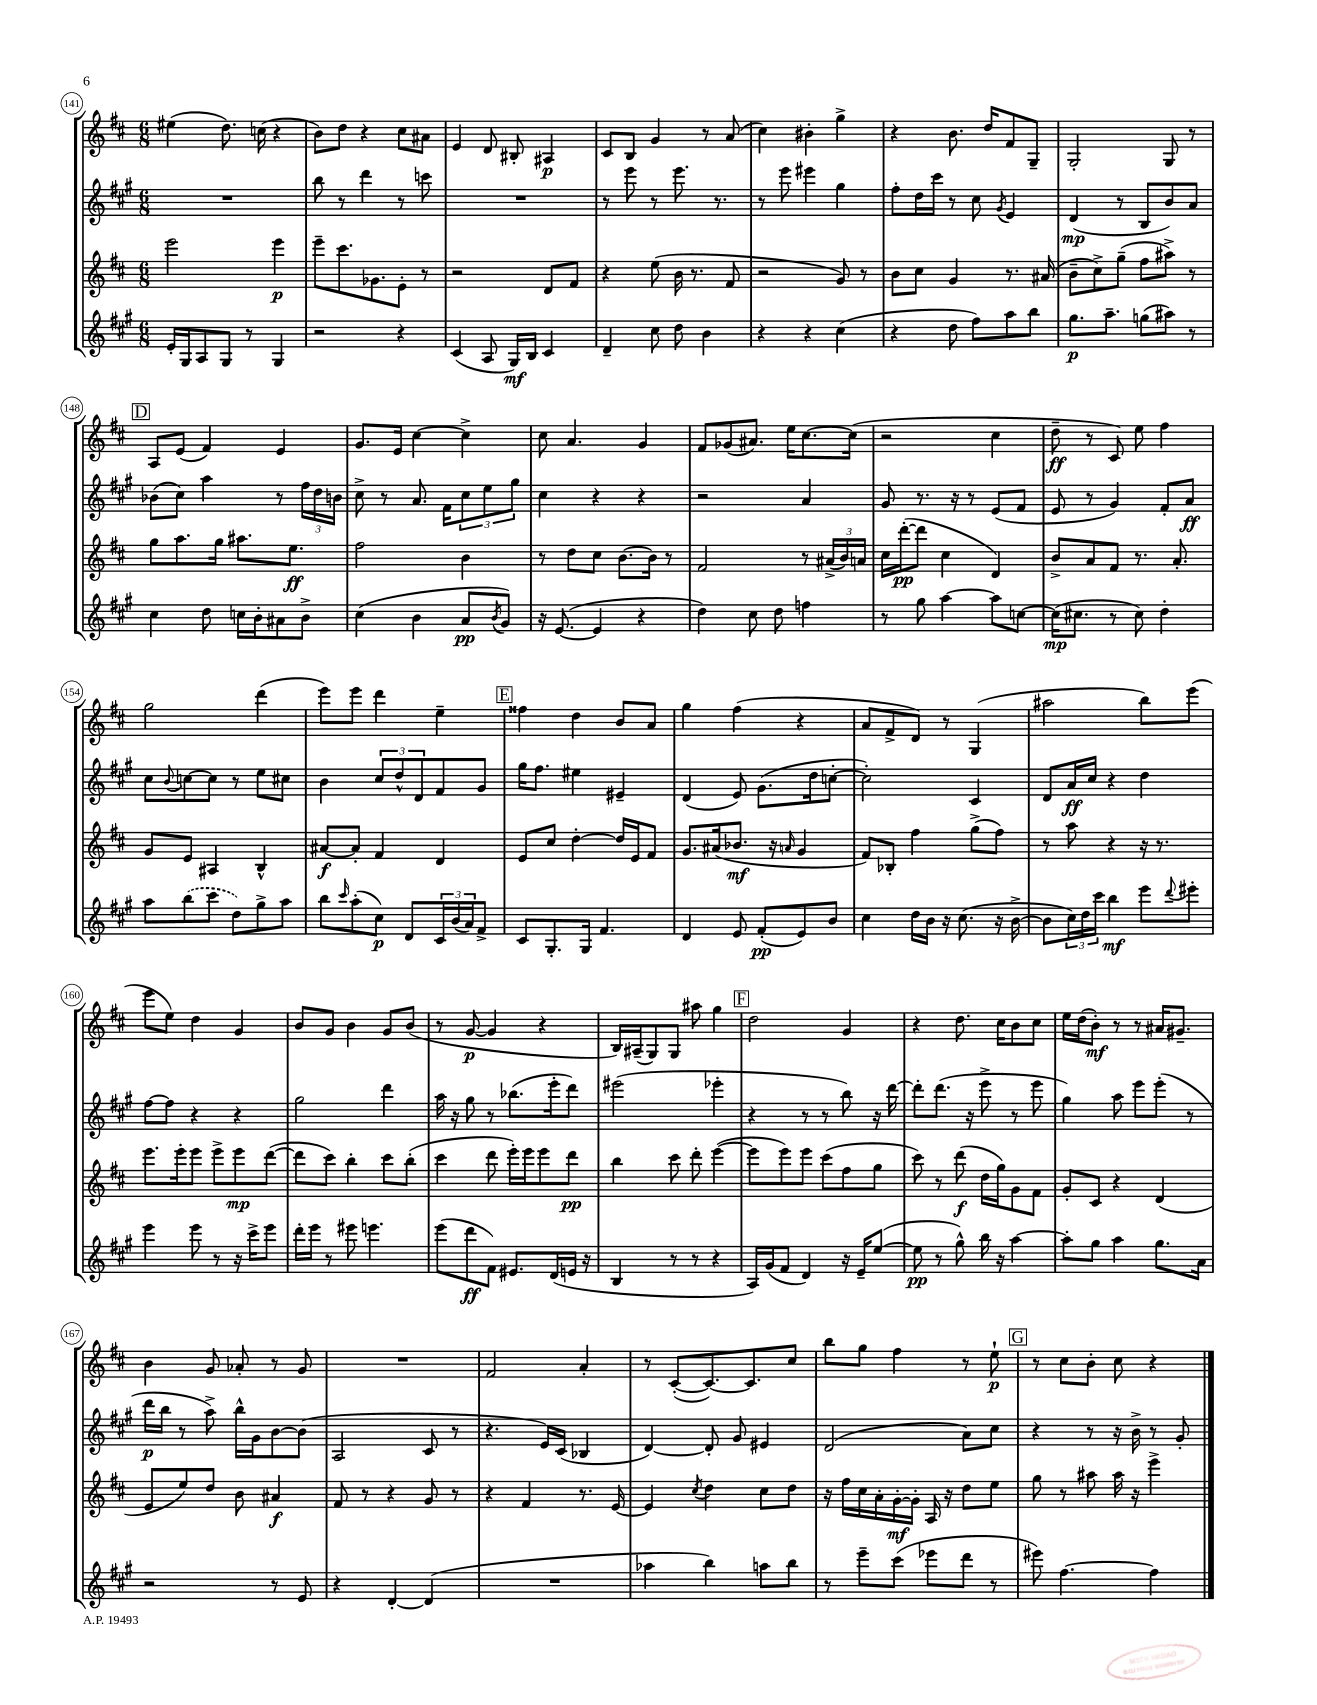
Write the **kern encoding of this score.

**kern	**dynam	**kern	**dynam	**kern	**dynam	**kern	**dynam
*part4	*part4	*part3	*part3	*part2	*part2	*part1	*part1
*staff4	*staff4	*staff3	*staff3	*staff2	*staff2	*staff1	*staff1
*clefG2	*	*clefG2	*	*clefG2	*	*clefG2	*
*k[f#c#g#]	*	*k[f#c#]	*	*k[f#c#g#]	*	*k[f#c#]	*
*M6/8	*	*M6/8	*	*M6/8	*	*M6/8	*
=141	=141	=141	=141	=141	=141	=141	=141
16e'/LL	.	2eee\	.	2.r	.	(4ee#X\	.
16G#/J	.	.	.	.	.	.	.
8A/	.	.	.	.	.	.	.
8G#/J	.	.	.	.	.	8.dd\)	.
8r	.	.	.	.	.	.	.
.	.	.	.	.	.	(16ccn\	.
4G#/	.	4eee\	p	.	.	4r	.
=142	=142	=142	=142	=142	=142	=142	=142
2r	.	8eee~\L	.	8bb\	.	8b\L)	.
.	.	8.ccc#\	.	8r	.	8dd\J	.
.	.	.	.	4ddd\	.	4r	.
.	.	8.g-X\	.	.	.	.	.
4r	.	8e'\J	.	8r	.	8cc#\L	.
.	.	8r	.	8cccn\	.	8a#X\J	.
=143	=143	=143	=143	=143	=143	=143	=143
(4c#/	.	2r	.	2.r	.	4e/	.
8A/	.	.	.	.	.	8d/	.
16G#/LL)	mf	.	.	.	.	8B#X'/	.
16B/JJ	.	.	.	.	.	.	.
4c#/	.	8d/L	.	.	.	4A#X/	p
.	.	8f#/J	.	.	.	.	.
=144	=144	=144	=144	=144	=144	=144	=144
4d~/	.	4r	.	8r	.	8c#/L	.
.	.	.	.	8eee\	.	8B/J	.
8cc#\	.	(8ee\	.	8r	.	4g/	.
8dd\	.	16b\	.	8.eee\	.	.	.
.	.	8.r	.	.	.	.	.
4b\	.	.	.	.	.	8r	.
.	.	.	.	8.r	.	.	.
.	.	8f#/	.	.	.	(8a/	.
=145	=145	=145	=145	=145	=145	=145	=145
4r	.	2r	.	8r	.	4cc#\)	.
.	.	.	.	8eee\	.	.	.
4r	.	.	.	4eee#X\	.	4b#X'\	.
(4cc#\	.	8g/)	.	4gg#\	.	4gg^\	.
.	.	8r	.	.	.	.	.
=146	=146	=146	=146	=146	=146	=146	=146
4r	.	8b\L	.	8ff#'\L	.	4r	.
.	.	8cc#\J	.	16dd\L	.	.	.
.	.	.	.	16ccc#\JJ	.	.	.
8dd\	.	4g/	.	8r	.	8.b\	.
8ff#\L)	.	.	.	8cc#\	.	.	.
.	.	.	.	.	.	16dd/KL	.
.	.	.	.	8qg#/	.	.	.
8aa\	.	8.r	.	4e/	.	8f#/	.
8bb\J	.	.	.	.	.	8G~/J	.
.	.	(16a#X/	.	.	.	.	.
=147	=147	=147	=147	=147	=147	=147	=147
8.gg#\L	p	8b~\L	.	(4d/	mp	2G'/	.
.	.	8cc#^\)	.	.	.	.	.
8.aa~\J	.	.	.	.	.	.	.
.	.	(8gg~\J	.	8r	.	.	.
(8ggn\L	.	8ff#\L	.	8B/L	.	.	.
8aa#X\J)	.	8aa#X^\J)	.	8b/)	.	8G/	.
8r	.	8r	.	8a/J	.	8r	.
!!LO:LB:g=z
!!LO:REH:place=s1:t=D
=148	=148	=148	=148	=148	=148	=148	=148
4cc#\	.	8gg\L	.	(8b-X\L	.	8A/L	.
.	.	8.aa\	.	8cc#\J)	.	(8e/J	.
8dd\	.	.	.	4aa\	.	4f#/)	.
.	.	16gg\Jk	.	.	.	.	.
16ccn\LL	.	8.aa#X\L	.	.	.	.	.
16b'\J	.	.	.	.	.	.	.
8a#X\	.	.	.	8r	.	4e/	.
.	.	8.ee\J	ff	.	.	.	.
8b^\J	.	.	.	24ff#\LL	.	.	.
.	.	.	.	24dd\	.	.	.
.	.	.	.	24bn\JJ	.	.	.
=149	=149	=149	=149	=149	=149	=149	=149
(4cc#\	.	2ff#\	.	8cc#^\	.	8.g/L	.
.	.	.	.	8r	.	.	.
.	.	.	.	.	.	16e/Jk	.
4b\	.	.	.	8.a/	.	[4cc#\	.
.	.	.	.	16f#\KL	.	.	.
8a/L	pp	4b\	.	12cc#\	.	4cc#^\]	.
.	.	.	.	12ee\	.	.	.
8qb/	.	.	.	.	.	.	.
8g#/J)	.	.	.	.	.	.	.
.	.	.	.	12gg#\J	.	.	.
=150	=150	=150	=150	=150	=150	=150	=150
16r	.	8r	.	4cc#\	.	8cc#\	.
([8.e/	.	.	.	.	.	.	.
.	.	8dd\L	.	.	.	4.a/	.
4e/]	.	8cc#\J	.	4r	.	.	.
.	.	[8.b\L	.	.	.	.	.
4r	.	.	.	4r	.	4g/	.
.	.	16b\Jk]	.	.	.	.	.
.	.	8r	.	.	.	.	.
=151	=151	=151	=151	=151	=151	=151	=151
4dd\)	.	2f#/	.	2r	.	8f#/L	.
.	.	.	.	.	.	(8g-X/	.
8cc#\	.	.	.	.	.	8.a#X/J)	.
8dd\	.	.	.	.	.	.	.
.	.	.	.	.	.	16ee\KL	.
4ffn\	.	8r	.	4a/	.	[8.cc#\	.
.	.	(24a#X^/LL	.	.	.	.	.
.	.	24b/)	.	.	.	.	.
.	.	.	.	.	.	(16cc#\Jk]	.
.	.	24an/JJ	.	.	.	.	.
=152	=152	=152	=152	=152	=152	=152	=152
8r	.	16cc#\LL	.	8g#/	.	2r	.
.	.	([16ddd'\J	pp	.	.	.	.
8gg#\	.	8ddd\J]	.	8.r	.	.	.
[4aa\	.	4cc#\	.	.	.	.	.
.	.	.	.	16r	.	.	.
.	.	.	.	8r	.	.	.
8aa\L]	.	4d/)	.	(8e/L	.	4cc#\	.
[8ccn\J	.	.	.	8f#/J	.	.	.
=153	=153	=153	=153	=153	=153	=153	=153
(16cc\KL]	mp	8b^/L	.	8e/	.	8dd~\	ff
8.cc#X\J	.	.	.	.	.	.	.
.	.	8a/	.	8r	.	8r	.
8r	.	8f#/J	.	4g#/)	.	8c#/)	.
8cc#\)	.	8.r	.	.	.	8ee\	.
4dd'\	.	.	.	8f#'/L	.	4ff#\	.
.	.	8.a'/	.	.	.	.	.
.	.	.	.	8a/J	ff	.	.
!!LO:LB:g=z
=154	=154	=154	=154	=154	=154	=154	=154
8aa\L	.	8g/L	.	8cc#\L	.	2gg\	.
.	.	.	.	8qqb/	.	.	.
(8bb\	.	8e/J	.	[8ccn\	.	.	.
8ccc#\J	.	4A#X/	.	8cc\J]	.	.	.
8dd\L)	.	.	.	8r	.	.	.
8gg#^\	.	4B^^/	.	8ee\L	.	(4ddd\	.
8aa\J	.	.	.	8cc#X\J	.	.	.
=155	=155	=155	=155	=155	=155	=155	=155
8bb\L	.	[8a#X/L	f	4b\	.	8eee\L)	.
16qqccc#/	.	.	.	.	.	.	.
(8aa'\	.	8a#'/J]	.	.	.	8eee\J	.
8cc#\J)	p	4f#/	.	12cc#/L	.	4ddd\	.
.	.	.	.	12dd^^/	.	.	.
8d/L	.	.	.	.	.	.	.
.	.	.	.	12d/	.	.	.
24c#/L	.	4d/	.	8f#/	.	4ee~\	.
(24b/	.	.	.	.	.	.	.
24a/J)	.	.	.	.	.	.	.
8f#^/J	.	.	.	8g#/J	.	.	.
!!LO:REH:place=s1:t=E
=156	=156	=156	=156	=156	=156	=156	=156
8c#/L	.	8e/L	.	16gg#\KL	.	4ff##X\	.
.	.	.	.	8.ff#\J	.	.	.
8.G#'/	.	8cc#/J	.	.	.	.	.
.	.	[4dd'\	.	4ee#X\	.	4dd\	.
16G#/Jk	.	.	.	.	.	.	.
4.f#/	.	.	.	.	.	.	.
.	.	16dd/LL]	.	4e#X~/	.	8b/L	.
.	.	16e/J	.	.	.	.	.
.	.	8f#/J	.	.	.	8a/J	.
=157	=157	=157	=157	=157	=157	=157	=157
4d/	.	8.g/L	.	(4d/	.	4gg\	.
.	.	(16a#X/k	.	.	.	.	.
8e/	.	8.b-X/J	mf	8e/)	.	(4ff#\	.
(8f#'/L	pp	.	.	(8.g#\L	.	.	.
.	.	16r	.	.	.	.	.
.	.	16qqan/	.	.	.	.	.
8e/)	.	4g/	.	.	.	4r	.
.	.	.	.	16dd\k	.	.	.
8b/J	.	.	.	[8ccn'\J	.	.	.
=158	=158	=158	=158	=158	=158	=158	=158
4cc#\	.	8f#/L)	.	2cc'\])	.	8a/L	.
.	.	8B-X'/J	.	.	.	8f#^/	.
16dd\LL	.	4ff#\	.	.	.	8d/J)	.
16b\JJ	.	.	.	.	.	.	.
16r	.	.	.	.	.	8r	.
(8.cc#\	.	.	.	.	.	.	.
.	.	(8gg^\L	.	4c#/	.	(4G/	.
16r	.	8ff#\J)	.	.	.	.	.
[16b^\	.	.	.	.	.	.	.
=159	=159	=159	=159	=159	=159	=159	=159
8b\L]	.	8r	.	8d/L	.	2aa#X\	.
24cc#\L)	.	8aa\	.	16a/L	ff	.	.
24dd\	.	.	.	.	.	.	.
.	.	.	.	16cc#/JJ	.	.	.
24ccc#\JJ	.	.	.	.	.	.	.
4bb\	mf	4r	.	4r	.	.	.
8eee\L	.	16r	.	4dd\	.	8bb\L)	.
.	.	8.r	.	.	.	.	.
8qqddd/	.	.	.	.	.	.	.
8eee#X'\J	.	.	.	.	.	(8eee\J	.
!!LO:LB:g=z
=160	=160	=160	=160	=160	=160	=160	=160
4eee\	.	8.eee\L	.	[8ff#\L	.	8eee\L	.
.	.	.	.	8ff#\J]	.	8ee\J)	.
.	.	16eee'\k	.	.	.	.	.
8eee\	.	8eee\J	.	4r	.	4dd\	.
8r	.	8eee^\L	.	.	.	.	.
16r	.	8eee\	mp	4r	.	4g/	.
16ccc#^\KL	.	.	.	.	.	.	.
8eee\J	.	([8ddd\J	.	.	.	.	.
=161	=161	=161	=161	=161	=161	=161	=161
16ddd'\LL	.	8ddd\L]	.	2gg#\	.	8b/L	.
16eee\JJ	.	.	.	.	.	.	.
8r	.	8ccc#\J)	.	.	.	8g/J	.
8eee#X\	.	4bb'\	.	.	.	4b\	.
4.eeen\	.	.	.	.	.	.	.
.	.	8ccc#\L	.	4ddd\	.	8g/L	.
.	.	(8bb'\J	.	.	.	(8b/J	.
=162	=162	=162	=162	=162	=162	=162	=162
(8eee\L	.	4ccc#\	.	16aa\	.	8r	.
.	.	.	.	16r	.	.	.
8ddd\	ff	.	.	8gg#\	.	[8g/	p
8f#\J)	.	8ddd\	.	8r	.	4g/]	.
8.e#X/L	.	16eee'\LL)	.	(8.bb-X\L	.	.	.
.	.	16eee\J	.	.	.	.	.
.	.	8eee\	.	.	.	4r	.
(16d/L	.	.	.	16eee'\k	.	.	.
16en/JJ	.	8ddd\J	pp	8ddd\J)	.	.	.
16r	.	.	.	.	.	.	.
=163	=163	=163	=163	=163	=163	=163	=163
4B/	.	4bb\	.	(2eee#X\	.	16B/LL)	.
.	.	.	.	.	.	(16A#X~/J	.
.	.	.	.	.	.	8G/)	.
8r	.	8ccc#\	.	.	.	8G/J	.
8r	.	8ddd'\	.	.	.	8aa#X\	.
4r	.	([4eee\	.	4eee-X'\	.	4gg\	.
!!LO:REH:place=s1:t=F
=164	=164	=164	=164	=164	=164	=164	=164
16A/LL)	.	8eee\L]	.	4r	.	2dd\	.
(16g#/J	.	.	.	.	.	.	.
8f#/J	.	8eee\)	.	.	.	.	.
4d/)	.	8eee\J	.	8r	.	.	.
.	.	(8ccc#\L	.	8r	.	.	.
16r	.	8ff#\	.	8bb\)	.	4g/	.
16e~/KL	.	.	.	.	.	.	.
([8ee/J	.	8gg\J	.	16r	.	.	.
.	.	.	.	[16ddd\	.	.	.
=165	=165	=165	=165	=165	=165	=165	=165
8ee\]	pp	8ccc#\)	.	8ddd'\L]	.	4r	.
8r	.	8r	.	(8.ddd\J	.	.	.
8gg#^^\)	.	(8ddd\	f	.	.	8.dd\	.
.	.	.	.	16r	.	.	.
16bb\	.	16dd\LL	.	8eee^\	.	.	.
16r	.	16gg\J)	.	.	.	16cc#\KL	.
[4aa\	.	8g\	.	8r	.	8b\	.
.	.	8f#\J	.	8eee\	.	8cc#\J	.
=166	=166	=166	=166	=166	=166	=166	=166
8aa'\L]	.	8g'/L	.	4gg#\)	.	16ee\LL	.
.	.	.	.	.	.	(16dd\J	.
8gg#\J	.	8c#/J	.	.	.	8b'\J)	mf
4aa\	.	4r	.	8aa\	.	8r	.
.	.	.	.	8eee\L	.	8r	.
8.gg#\L	.	(4d/	.	(8eee'\J	.	16a#X/KL	.
.	.	.	.	.	.	8.g#X~/J	.
.	.	.	.	8r	.	.	.
16a\Jk	.	.	.	.	.	.	.
!!LO:LB:g=z
=167	=167	=167	=167	=167	=167	=167	=167
2r	.	8e/L	.	16ddd\LL	p	4b\	.
.	.	.	.	16bb\JJ	.	.	.
.	.	8ee/)	.	8r	.	.	.
.	.	8dd/J	.	8aa^\)	.	8g/	.
.	.	8b\	.	16bb^^\LL	.	8a-X'/	.
.	.	.	.	16g#\J	.	.	.
8r	.	4a#X/	f	[8b\	.	8r	.
8e/	.	.	.	(8b\J]	.	8g/	.
=168	=168	=168	=168	=168	=168	=168	=168
4r	.	8f#/	.	2A/	.	2.r	.
.	.	8r	.	.	.	.	.
[4d'/	.	4r	.	.	.	.	.
(4d/]	.	8g/	.	8c#/	.	.	.
.	.	8r	.	8r	.	.	.
=169	=169	=169	=169	=169	=169	=169	=169
2.r	.	4r	.	4.r	.	2f#/	.
.	.	4f#/	.	.	.	.	.
.	.	.	.	16e/LL)	.	.	.
.	.	.	.	(16c#/JJ	.	.	.
.	.	8.r	.	4B-X/	.	4a'/	.
.	.	[16e/	.	.	.	.	.
=170	=170	=170	=170	=170	=170	=170	=170
4aa-X\	.	4e/]	.	[4d/)	.	8r	.
.	.	.	.	.	.	([8c#'/L	.
.	.	8qcc#/	.	.	.	.	.
4bb\)	.	4dd\	.	8d'/]	.	8.c#/_)	.
.	.	.	.	8g#/	.	.	.
.	.	.	.	.	.	8.c#/]	.
8aan\L	.	8cc#\L	.	4e#X/	.	.	.
8bb\J	.	8dd\J	.	.	.	8cc#/J	.
=171	=171	=171	=171	=171	=171	=171	=171
8r	.	16r	.	(2d/	.	8bb\L	.
.	.	16ff#\LL	.	.	.	.	.
8eee~\L	.	16cc#\	.	.	.	8gg\J	.
.	.	16a'\	.	.	.	.	.
(8ccc#\J	.	[16g'\	mf	.	.	4ff#\	.
.	.	16g'\JJ]	.	.	.	.	.
8eee-X\L	.	16A/	.	.	.	.	.
.	.	16r	.	.	.	.	.
8ddd\J	.	8dd\L	.	8a\L)	.	8r	.
8r	.	8ee\J	.	8cc#\J	.	8ee`\	p
!!LO:REH:place=s1:t=G
=172	=172	=172	=172	=172	=172	=172	=172
8eee#X\)	.	8gg\	.	4r	.	8r	.
[4.ff#\	.	8r	.	.	.	8cc#\L	.
.	.	8aa#X\	.	8r	.	8b'\J	.
.	.	16aa#\	.	16r	.	8cc#\	.
.	.	16r	.	16b^\	.	.	.
4ff#\]	.	4eee^\	.	8r	.	4r	.
.	.	.	.	8g#'/	.	.	.
==	==	==	==	==	==	==	==
*-	*-	*-	*-	*-	*-	*-	*-
